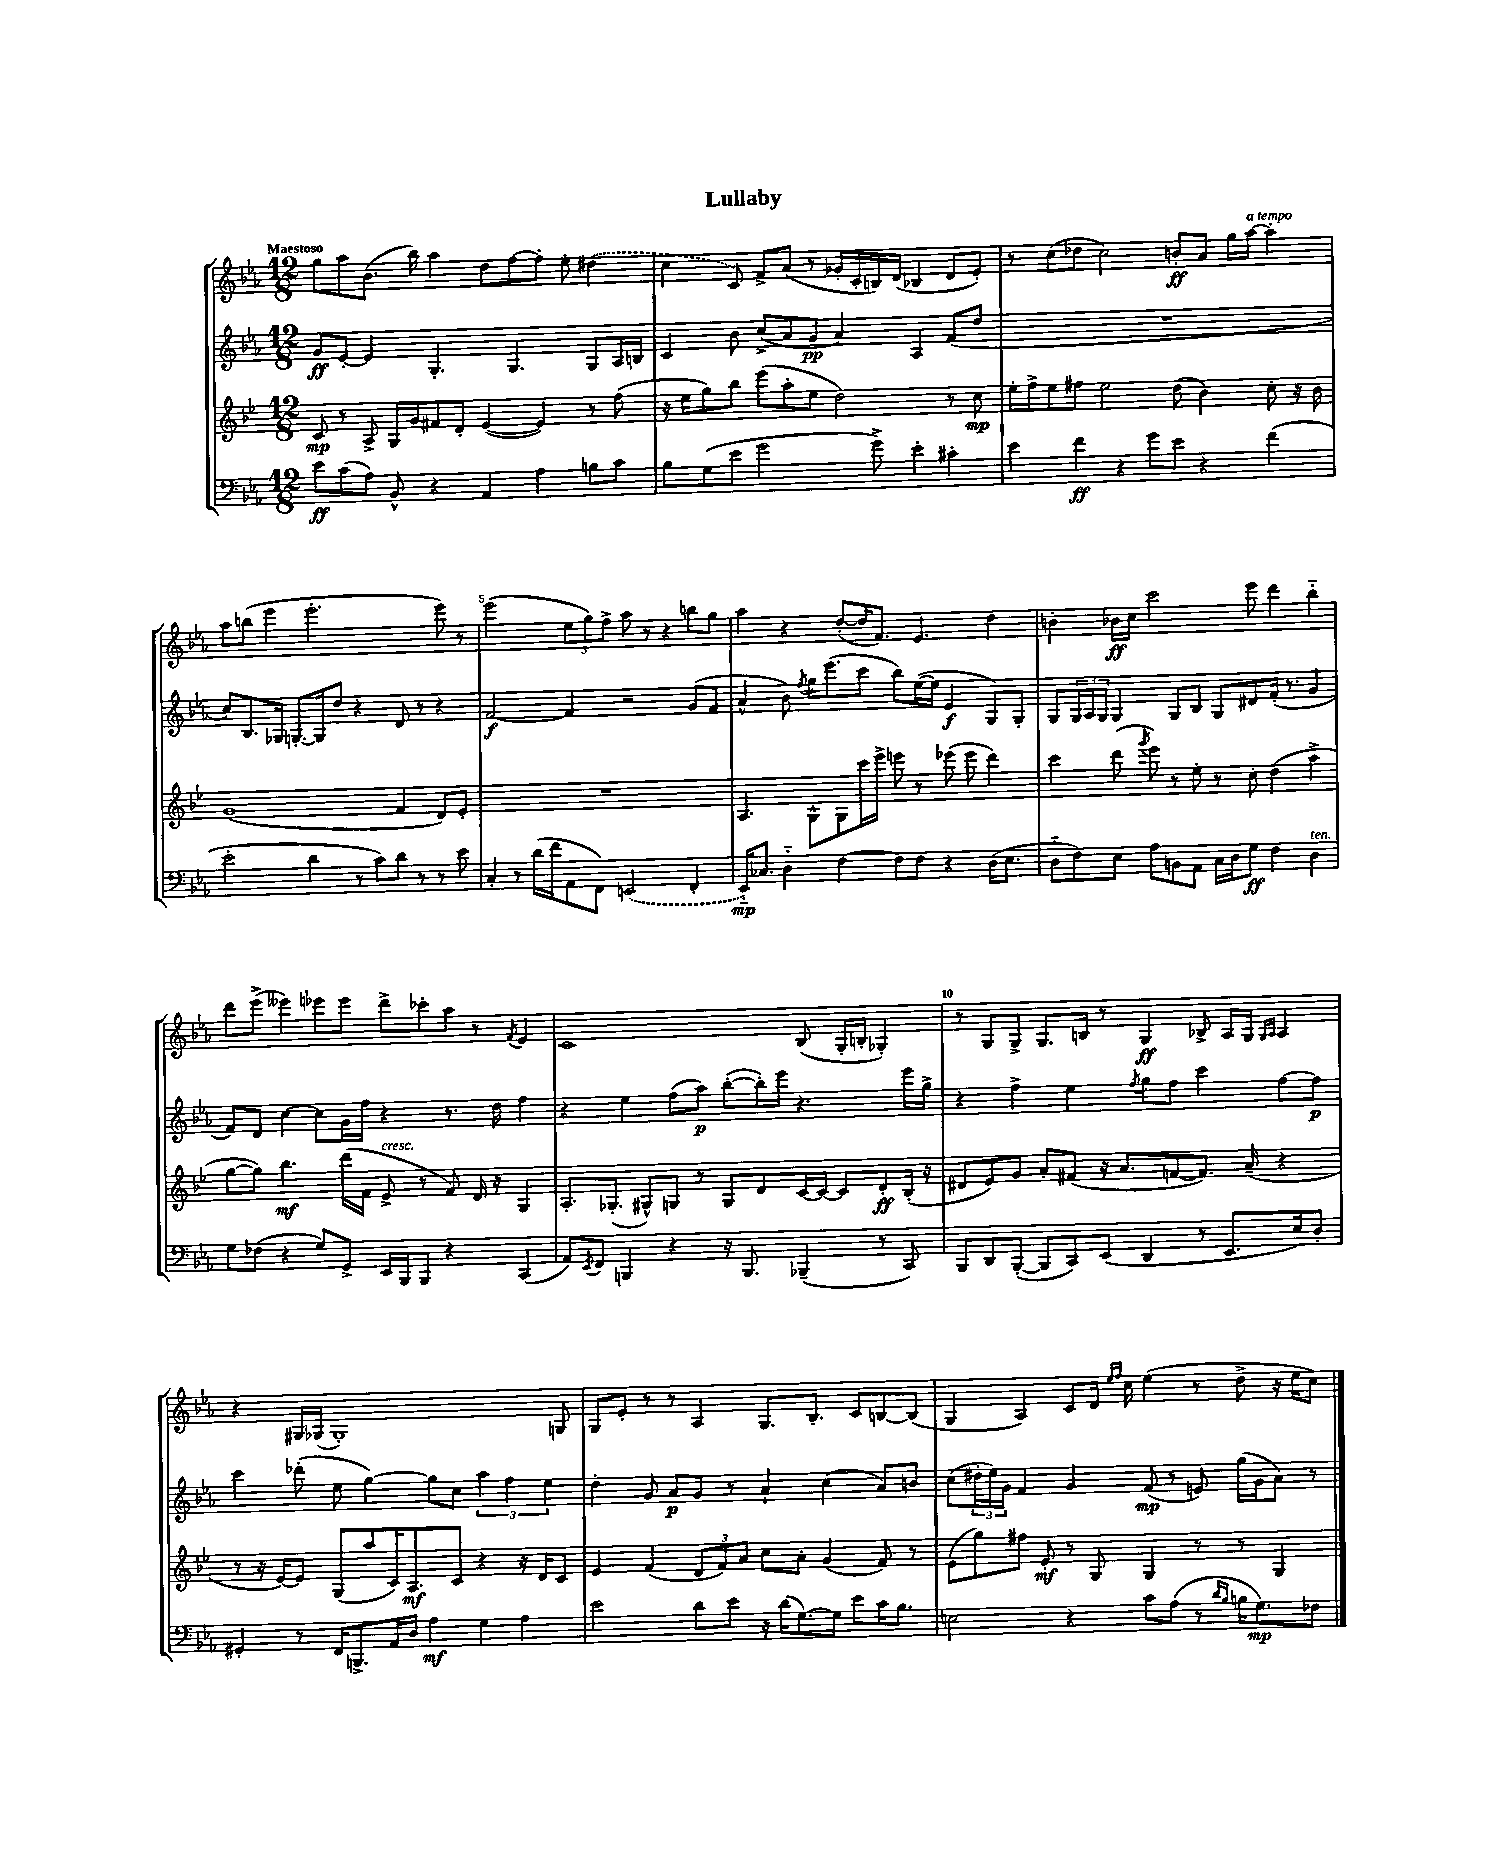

**kern	**kern	**kern	**kern
*staff4	*staff3	*staff2	*staff1
*clefF4	*clefG2	*clefG2	*clefG2
*k[b-e-a-]	*k[b-e-]	*k[b-e-a-]	*k[b-e-a-]
*M12/8	*M12/8	*M12/8	*M12/8
8e-	8c	8g	8gg
(8c	8r	[8e-'	8aa-
8A-)	8A^	4e-]	(8.b-
8BB-^^	16G	.	.
.	16g	.	16bb-)
4r	8f#	4.G'	4aa-
.	8d'	.	.
4AA-	([4e-	.	8dd
.	.	4.G	[8ff
4A-	4e-])	.	8ff']
.	.	.	8ee-'
8B	8r	8G	(4dd#
8c	(8ff	16A-	.
.	.	16B	.
=	=	=	=
8B-	16r	4c	4cc
.	16ee-	.	.
(8G	8gg)	.	.
8e-	8bb-	8b-	8c)
2g	(8eee-	(8cc^	8f^
.	8aa'	8a-	(8a-
.	8ee-	8g	8r
.	2dd)	4a-)	16g-'
.	.	.	16c'
8g^)	.	.	16B)
.	.	.	(16d
4e-'	.	4A-	4B-
4c#'	8r	(8f	8d
.	8cc	8dd	8e-')
=	=	=	=
4e-	16ee-'	1.r	8r
.	16ff^	.	.
.	8ee-	.	(8cc
4f	8ff#	.	8dd-
.	2ee-	.	2cc)
4r	.	.	.
8g	.	.	.
8e-	(8dd	.	8b'
4r	4b-)	.	8a-
.	.	.	16gg
.	.	.	[16aa-
(4f	8cc'	.	4aa-']
.	16r	.	.
.	16b-	.	.
=	=	=	=
2e-'	(1g	8cc)	8aa-
.	.	8.B-	(8bb
.	.	.	4eee-
.	.	16G-	.
.	.	[8.G'	.
4d	.	.	2.eee-'
.	.	16G]	.
.	.	8dd	.
8r	.	4r	.
8c)	.	.	.
8d	4f	8d	.
8r	.	8r	.
8r	8d)	4r	8eee-)
8e-	8e-'	.	8r
=	=	=	=
4C'	1.r	[2f	(2eee-
8r	.	.	.
(16d	.	.	.
16f	.	.	.
8AA-	.	4f]	12ee-
.	.	.	12gg)
8FF)	.	.	.
.	.	.	12ff^
(2EE	.	2r	8aa-
.	.	.	8r
.	.	.	4r
4FF'	.	(8g	8bb
.	.	8f	8gg
=	=	=	=
16EE-'~)	4.A	4a-^^	4aa-
8.C-	.	.	.
4D'~	.	8b-)	4r
.	.	8qff	.
.	8G^^	16gg	.
.	.	(8.eee-	.
[4F	8G	.	([8dd'
.	16ccc	8ccc	16dd]
.	16eee-^	.	8.f)
8F]	8eee	8bb-)	.
8F	8r	([16ee-	4.e-
.	.	16ee-]	.
4r	(8eee-	4e-	.
.	8eee-	.	.
(16D	4ddd)	8G)	4dd
8.E-	.	.	.
.	.	8G'	.
=	=	=	=
8D'~	4ccc	8G	4b'
8F)	.	24G	.
.	.	24A-	.
.	.	24G	.
8E-	(8ddd	4G	16b-
.	.	.	16cc
.	8qggg	.	.
8A-	8eee-)	.	2ccc
8BB	8r	8G	.
8AA-	8ee-'	8B-	.
16C	8r	8G	.
16D	.	.	.
8G	8cc'	8d#	8eee-
4F	(4dd	(16f'	4ddd
.	.	8.r	.
4D	4aa^	4g	4bb-'~
=	=	=	=
8G	[8gg	8f)	8ddd
(8F-	8gg])	8d	(8eee-^
4r	4.bb-	[4cc	4eee--)
8G)	.	8cc]	8eee-
8GG^	(16ddd	16g	8eee-
.	16f	16ff	.
16EE-	8e-^	4r	8ddd^
16BBB-	.	.	.
8BBB-	8r	.	8ccc-'
4r	8f)	8.r	8aa-
.	16d	.	8r
.	16r	16dd	.
.	.	.	8qf
(4CC	4G	4ff	4e-
=	=	=	=
8AA-)	8.A'	4r	1c
8qEE-	.	.	.
8FF	.	.	.
.	(8.G-'	.	.
4BBB	.	4ee-	.
.	8G#^^)	.	.
4r	8G	(8ff	.
.	8r	8aa-)	.
16r	8G	([8bb-'	.
8.BBB	.	.	.
.	8d	16bb-'])	.
.	.	16eee-	.
(4BBB-~	[16c	4.r	(8B-
.	16c_	.	.
.	8c]	.	16G'
.	.	.	16B'
8r	8d'	.	4G-')
8CC)	(16B-'	16eee-	.
.	16r	16gg^	.
=	=	=	=
8BBB-	8d#	4r	8r
8DD	8e-)	.	8G
([8BBB-'	8g	4ff^	8G^
8BBB-]	8a'	.	8.G
8CC)	(8f#	4ee-	.
.	.	.	16B
(8EE-	16r	.	8r
.	8.a	.	.
.	.	8qff	.
4DD	.	8gg	4G
.	[8f	8ff	.
8r	8.f])	4ccc	8B-^
8.EE-	.	.	16A-
.	(16a~	.	16G
.	.	.	16qqG
.	.	.	16qqA-
.	4r	[8ff	4A-
16E-)	.	.	.
8D'	.	8ff]	.
=	=	=	=
4GG#'	8r	4ccc	4r
.	16r	.	.
.	[16e-)	.	.
8r	8e-]	(8ddd-'	16G#
.	.	.	(16G-
16FF	(8G	8ee-	1G-')
8.BBB^	.	.	.
.	8aa	[4gg)	.
16AA-	16c)	.	.
16D	8.A	.	.
4A-	.	8gg]	.
.	8c	8cc	.
4G	4r	6aa-	.
.	.	6ff	.
4A-	16r	.	.
.	16d	.	.
.	.	6ee-	.
.	8c	.	8G
=	=	=	=
2e-	4e-	4dd'	8G
.	.	.	8e-'
.	(4f	8g	8r
.	.	8a-	8r
8d	12d	8g	4A-
.	12f)	.	.
8e-	.	8r	.
.	12a	.	.
16r	8cc	4a-`	8.G
(16d	.	.	.
[8.G)	8a'	.	.
.	.	.	8.B-'
.	(4g	(4cc	.
16G]	.	.	.
8e-	.	.	8c
16c	8f)	8a-)	[8B
8.B-	.	.	.
.	8r	8b	(8B]
=	=	=	=
2E	(8e-	(8cc	4G
.	8gg)	24dd#'	.
.	.	24ee-)	.
.	.	24g	.
.	8ff#	4f	4A-)
.	8e-'	.	.
4r	8r	4g	8c
.	8G	.	16d
.	.	.	16qqee-
.	.	.	16qqff
.	.	.	16cc
8c	4G	(8f	(4ee-
(8A-	.	8r	.
8r	8r	8e)	8r
16qqd	.	.	.
16qqB-	.	.	.
16B	8r	(16gg	8dd^
8.G)	.	16g	.
.	4G	8a-)	16r
.	.	.	16ee-
8F-	.	8r	8cc)
==	==	==	==
*-	*-	*-	*-
